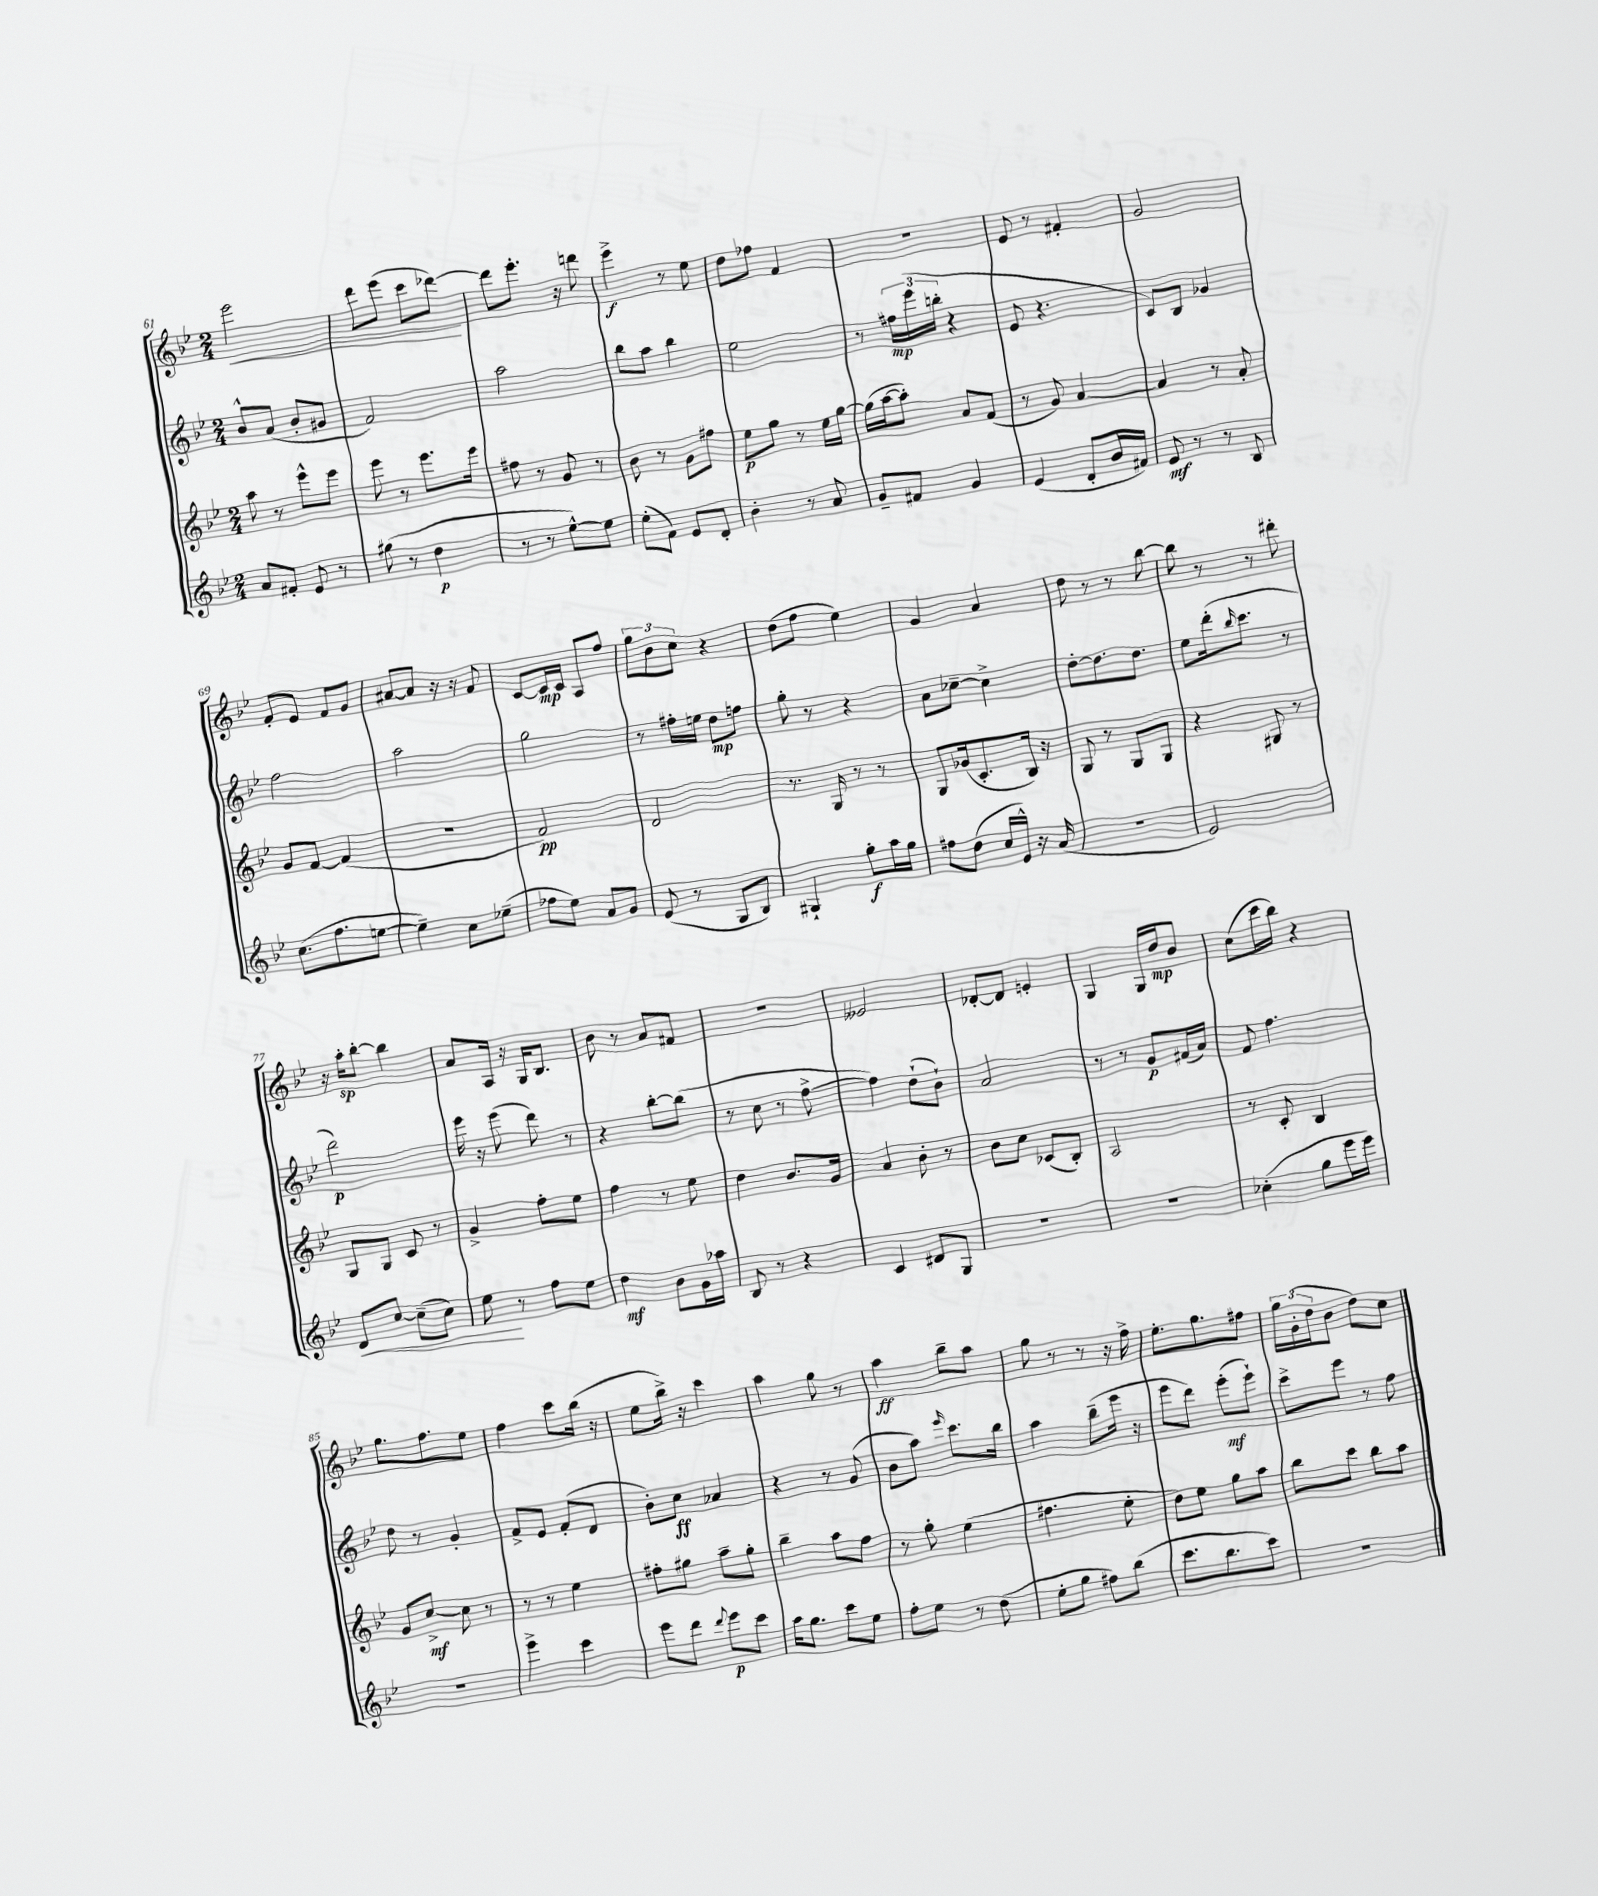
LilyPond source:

<<
\new StaffGroup <<
\new Staff = "s0" {
    \clef treble \key bes \major \numericTimeSignature \time 2/4
    ees'''2\< |
    d'''8 ees'''8( c'''8 des'''8~\!) |
    des'''8 ees'''8.-. r16 d'''8 |
    ees'''4->\f r8 ees''8 |
    d''8 fes''8 f'4 |
    R2 |
    ees'8 r8 fis'4-. |
    g'2 |
    f'8-. ees'8 f'8 g'8 |
    ais'8~ ais'8 r16 r16 f'8 |
    c'8~ c'16\mp c'16 a8 f''8 |
    \tuplet 3/2 { g''8 bes'8 c''8 } r4 |
    d''8( f''8 ees''4) |
    g'4 a'4 |
    d''8 r8 r8 bes''8~ |
    bes''8 r8 r8 dis'''8-. |
    r16 a''16-.\sp bes''8~-. bes''4 |
    a'8 a16 r16 g16 bes8. |
    bes'8 r8 a'8 fis'8 |
    R2 |
    eeses'2 |
    des'8~-. des'8 e'4-. |
    g4 g16 d''16\mp bes'8 |
    c''8( c'''16 bes''16) r4 |
    g''8. f''8. ees''8 |
    f''4 c'''8 bes''16( r16 |
    ees''8 bes''16->) r16 c'''4 |
    a''4 g''8 r8 |
    a''4\ff bes''8-- a''8 |
    g''8 r8 r8 r16 f''16-> |
    ees''8.-. g''8. fis''8 |
    \tuplet 3/2 { g''16 g'16-.( d''16 } bes'8 d''8) c''8 \bar "|." |
}
\new Staff = "s1" {
    \clef treble \key bes \major \numericTimeSignature \time 2/4
    bes'8-^ a'8( bes'8-. gis'8 |
    f'2) |
    a''2 |
    bes''8 a''8 bes''4 |
    ees''2 |
    r8 \tuplet 3/2 { fis''16\mp ees'''16( b''16-. } r4 |
    ees'8 r4. |
    c'8) bes8 ges'4 |
    f''2 |
    a''2 |
    g''2 |
    r8 fis''16-. e''16 d''8\mp f''8 |
    g''8-. r8 r4 |
    a'8 ces''8~-- ces''4-> |
    d''8~-. d''8. d''8. |
    ees''8 d'''16-.( \grace { bes''16 } c'''8. r8 |
    d'''2\p) |
    ees'''16 r16 ees'''8( d'''8) r8 |
    r4 bes''8~-. bes''8( |
    r8 c''8 r8 f''8~-> |
    f''4) d''8-!( bes'8-!) |
    a'2 |
    r8 r8 g'8\p fis'16( a'16) |
    f'8 f''4. |
    d''8 r8 g'4-. |
    f'8-> ees'8 f'8-.( d'8 |
    bes'8-.) c''8\ff aes'4 |
    r4 r8 g'8( |
    bes'8 a''8) \grace { ees'''16 } c'''8. bes''16 |
    a''4 bes''8--( ees'''16 r16 |
    ees'''8 d'''8) ees'''8-.\mf( ees'''8-!) |
    c'''8-> ees'''8 r8 f''8 \bar "|." |
}
\new Staff = "s2" {
    \clef treble \key bes \major \numericTimeSignature \time 2/4
    a''8 r8 ees'''8-^ ees'''8 |
    ees'''8 r8 ees'''8. ees'''16 |
    fis''8 r8 g'8 r8 |
    bes'8 r8 g'8 fis''8 |
    ees''8\p g''8 r8 ees''16 g''16~ |
    g''16( a''16~ a''8-.) a'8 f'8( |
    r8 g'8) a'4~ |
    a'4 r8 a'8-. |
    g'8 f'8~ f'4( |
    r2 |
    f'2\pp) |
    d'2 |
    r8. g16 r8 r8 |
    g8 ges'16( c'8.-. bes16) r16 |
    g8 r8 g8 g8 |
    r4 gis8 r8 |
    g8 g8 c'8 r8 |
    g'4-> f''8-. ees''8 |
    f''4 r8 ees''8 |
    d''4 bes'8. g'16 |
    a'4 bes'8-. r8 |
    bes'8 c''8 ces'8( bes8-.) |
    a2 |
    r8 c'8-. bes4 |
    g'8 c''8~->\mf c''8 r8 |
    r8 r8 ees''4 |
    fis''8-. gis''8 a''8-- gis''8-. |
    bes''4-- a''8 f''8 |
    r8 g''8-. ees''4( |
    fis''4. ees''8-. |
    d''8) ees''8 g''8 a''8 |
    bes''8 c'''8 bes''8 a''8 \bar "|." |
}
\new Staff = "s3" {
    \clef treble \key bes \major \numericTimeSignature \time 2/4
    a'8 fis'8-. ees'8 r8 |
    gis''8( r8 d''4\p |
    r8 r8 ees''8~-^) ees''8 |
    ees''8-.( f'8) ees'8 d'8-. |
    bes'4-. r8 a'8 |
    g'8-- fis'8 g'4 |
    ees'4( d'8-. bes'16 fis'16) |
    ees'8\mf r8 r8 bes8 |
    c''8.( f''8. e''8~ |
    e''4--) c''8 ees''8--( |
    fes''8 ees''8) a'8 g'8 |
    ees'8( r8 g8 bes8) |
    gis4-! g''8-.\f a''16 g''16 |
    fis''8 d''8( c''16 ees'16-^) r16 a'16( |
    R2 |
    ees'2) |
    d'8\< c''8~ c''8--( c''8) |
    ees''8\! r8 f''8 ees''8 |
    d''4\mf bes'8 g'16 aes''16 |
    bes8 r8 r4 |
    c'4 dis'8 g8 |
    R2 |
    R2 |
    ces''4-.( g''8 ees'''16 ees'''16) |
    R2 |
    ees'''4-> c'''4 |
    ees'''8 d'''8 \appoggiatura { d'''8 } ees'''8\p c'''8 |
    a''16 g''8. c'''8 ees''8 |
    f''8-. ees''8 r8 d''8( |
    ees''8-. g''8 fis''8) bes''8( |
    c'''8. bes''8. c'''8) |
    r2 \bar "|." |
}
>>
>>
\layout { \context { \Score currentBarNumber = #61 } }
